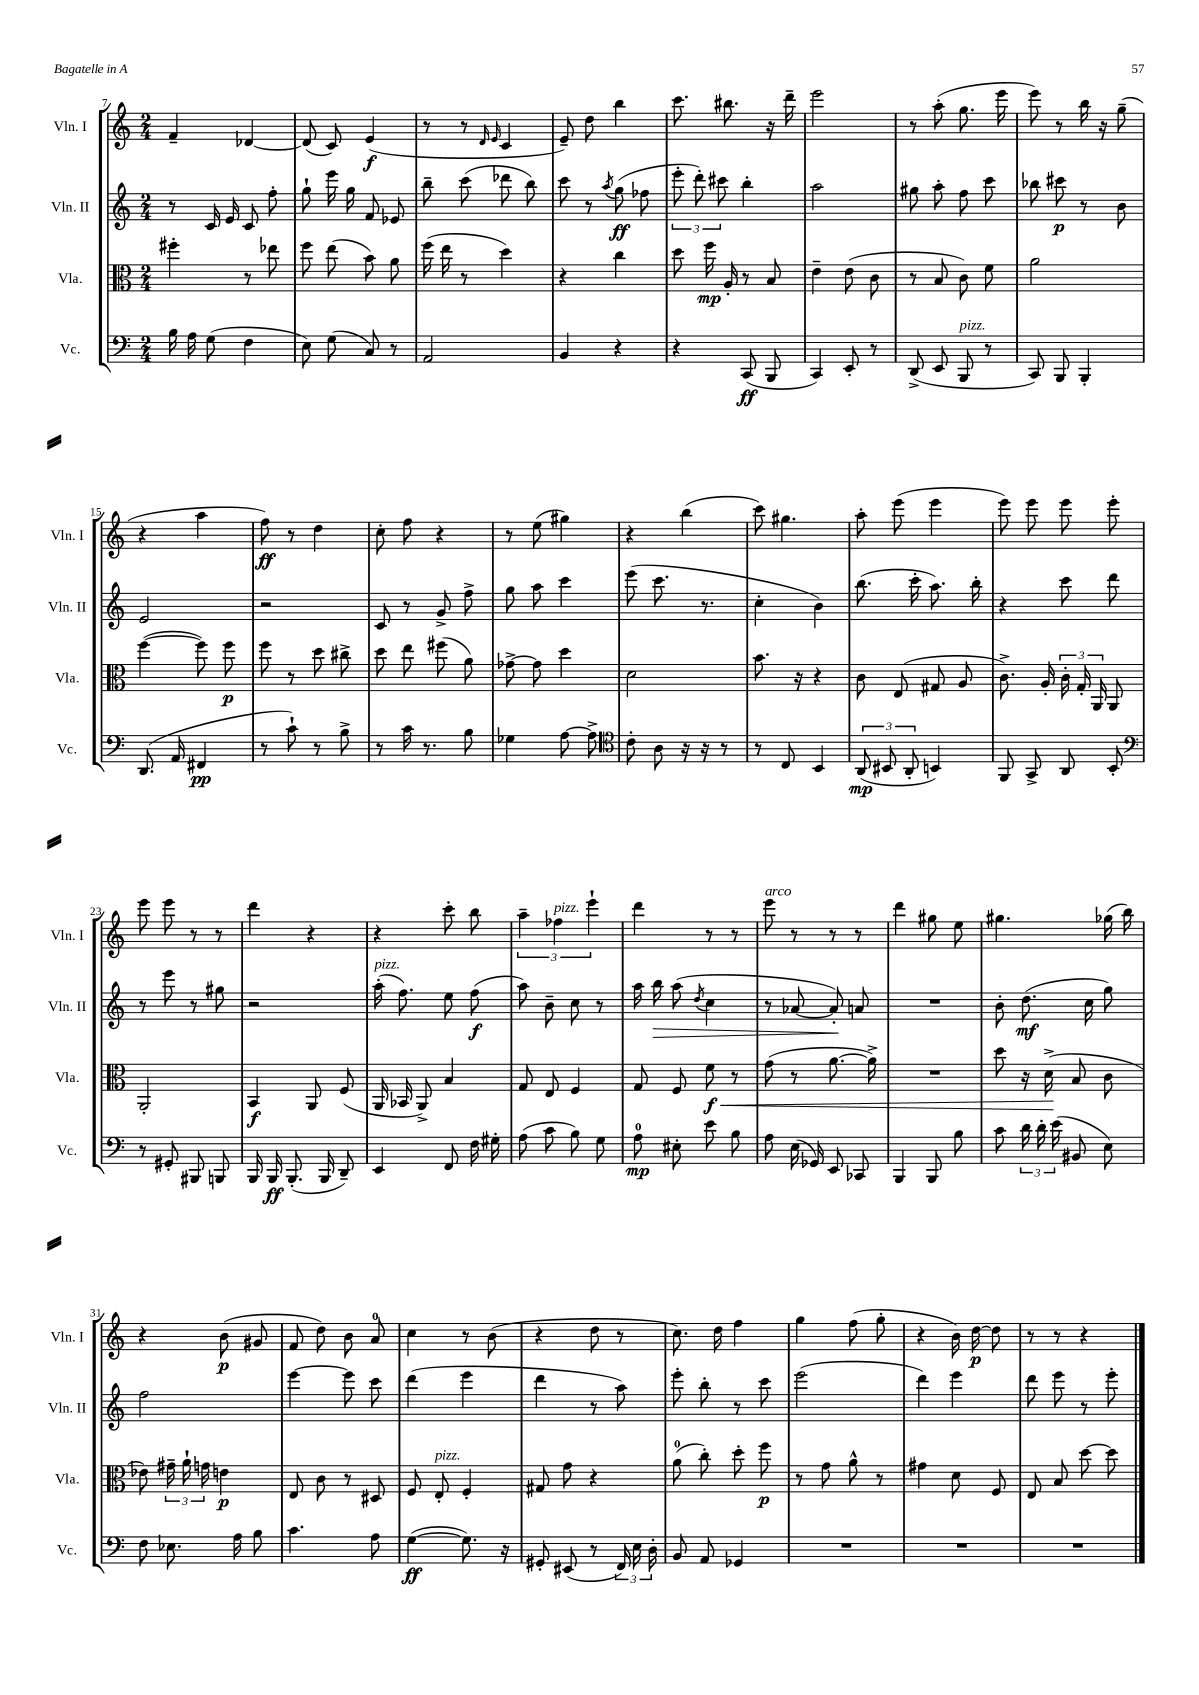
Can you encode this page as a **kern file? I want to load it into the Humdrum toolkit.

**kern	**kern	**kern	**kern
*staff4	*staff3	*staff2	*staff1
*clefF4	*clefC3	*clefG2	*clefG2
*k[]	*k[]	*k[]	*k[]
*M2/4	*M2/4	*M2/4	*M2/4
16B\	4ff#'\	8r	4f~/
16A\	.	.	.
(8G\	.	16c/	.
.	.	16e/	.
4F\	8r	8c/	[4d-/
.	8ee-\	8ff'\	.
=	=	=	=
8E\)	8ff\	8gg`\	(8d-/]
(8G\	(8ee\	16eee\	8c/)
.	.	16gg\	.
8C/)	8b\)	8f/	(4e/
8r	8a\	8e-/	.
=	=	=	=
2AA/	(16ff\	8bb~\	8r
.	16ee\	.	.
.	8r	(8ccc\	8r
.	.	.	16qqd/
.	.	.	16qqe/
.	4dd\)	8ddd-\	4c/
.	.	8bb\)	.
=	=	=	=
4BB/	4r	8ccc\	8e~/)
.	.	8r	8dd\
.	.	8qaa/	.
4r	4cc\	(8gg\	4bb\
.	.	8ff-\	.
=	=	=	=
4r	8dd\	12eee'\	8.ccc\
.	.	12ddd'\)	.
.	16ff\	.	.
.	.	12ccc#\	.
.	16A'/	.	8.bb#\
(8CC/	8r	4bb'\	.
8BBB/	8B/	.	16r
.	.	.	16ddd~\
=	=	=	=
4CC/)	4e~\	2aa\	2eee\
8EE'/	(8e\	.	.
8r	8c\	.	.
=	=	=	=
(8DD^/	8r	8gg#\	8r
8EE/	8B/	8aa'\	(8aa'\
8BBB/	8c\)	8ff\	8.gg\
8r	8f\	8ccc\	.
.	.	.	16eee\
=	=	=	=
8CC/)	2a\	8bb-\	8eee\)
8BBB/	.	8ccc#\	8r
4BBB'/	.	8r	16bb\
.	.	.	16r
.	.	8b\	(8gg~\
=	=	=	=
(8.DD/	([4ff\	2e/	4r
16AA/	.	.	.
4FF#/	8ff\])	.	4aa\
.	8ff\	.	.
=	=	=	=
8r	8ff\	2r	8ff\)
8c`\)	8r	.	8r
8r	8dd\	.	4dd\
8B^\	8cc#^\	.	.
=	=	=	=
8r	8dd\	8c/	8cc'\
16c\	8ee\	8r	8ff\
8.r	.	.	.
.	(8ff#\	8g^/	4r
8B\	8a\)	8ff^\	.
=	=	=	=
4G-\	[8g-^\	8gg\	8r
.	8g-\]	8aa\	(8ee\
[8A\	4dd\	4ccc\	4gg#\)
8A^\]	.	.	.
=	=	=	=
*clefC4	*	*	*
8c'\	2d\	(8eee\	4r
8A\	.	8.ccc\	.
16r	.	.	(4bb\
16r	.	8.r	.
8r	.	.	.
=	=	=	=
8r	8.b\	4cc'\	8ccc\)
8C/	.	.	4.gg#\
.	16r	.	.
4BB/	4r	4b\)	.
=	=	=	=
(12AA/	8c\	(8.bb\	8aa'\
12BB#/	.	.	.
.	(8E/	.	(8eee\
12AA'/	.	.	.
.	.	16ccc'\	.
4BB/)	8G#/	8.aa\)	4eee\
.	8A/	.	.
.	.	16bb'\	.
=	=	=	=
8FF/	8.c^\)	4r	8eee\)
8GG^/	.	.	8eee\
.	16A'/	.	.
8AA/	24c'\	8ccc\	8eee\
.	24G'/	.	.
.	24AA/	.	.
8BB'/	8AA/	8ddd\	8eee'\
=	=	=	=
*clefF4	*	*	*
8r	2AA'/	8r	8eee\
8GG#'/	.	8eee\	8eee\
8BBB#/	.	8r	8r
8BBB/	.	8gg#\	8r
=	=	=	=
16BBB/	4BB/	2r	4ddd\
16BBB/	.	.	.
(8.BBB'/	.	.	.
.	8AA/	.	4r
16BBB/	.	.	.
8DD~/)	(8F/	.	.
=	=	=	=
4EE/	16AA/	(16aa'\	4r
.	16BB-/	8.ff\)	.
.	8AA^/)	.	.
8FF/	4B/	8ee\	8ccc'\
16F\	.	(8ff\	8bb\
16G#'\	.	.	.
=	=	=	=
(8A\	8G/	8aa\)	6aa~\
8c\	8E/	8b~\	.
.	.	.	6ff-\
8B\)	4F/	8cc\	.
.	.	.	6eee`\
8G\	.	8r	.
=	=	=	=
8A\	8G/	16aa\	4ddd\
.	.	16bb\	.
8E#'\	8F/	(8aa\	.
.	.	8qdd/	.
8e\	8f\	4cc\	8r
8B\	8r	.	8r
=	=	=	=
8A\	(8g\	8r	8eee\
(16E\	8r	[8a-/	8r
16GG-/)	.	.	.
8EE/	[8.a\	8a-'/])	8r
8CC-/	.	8a/	8r
.	16a^\])	.	.
=	=	=	=
4BBB/	2r	2r	4ddd\
8BBB/	.	.	8gg#\
8B\	.	.	8ee\
=	=	=	=
8c\	8dd\	8b'\	4.gg#\
24d\	16r	(8.dd\	.
24d'\	.	.	.
.	(16d^\	.	.
(24e\	.	.	.
8BB#/	8B/	.	.
.	.	16cc\	.
8E\)	8c\	8gg\)	(16gg-\
.	.	.	16bb\)
=	=	=	=
8F\	8e-\)	2ff\	4r
8.E-\	24g#~\	.	.
.	24a`\	.	.
.	24g\	.	.
.	4e\	.	(8b\
16A\	.	.	.
8B\	.	.	8g#/
=	=	=	=
4.c\	8E/	[4eee\	8f/
.	8c\	.	8dd\)
.	8r	8eee\]	8b\
8A\	8D#/	8ccc\	8a/
=	=	=	=
([4G\	8F/	(4ddd\	4cc\
.	8E'/	.	.
8.G\])	4F'/	4eee\	8r
.	.	.	(8b\
16r	.	.	.
=	=	=	=
8GG#'/	8G#/	4ddd\	4r
(8EE#/	8g\	.	.
8r	4r	8r	8dd\
24FF/)	.	8aa\)	8r
24E\	.	.	.
24D'\	.	.	.
=	=	=	=
8BB/	(8a\	8eee'\	8.cc\)
8AA/	8cc'\)	8bb'\	.
.	.	.	16dd\
4GG-/	8dd'\	8r	4ff\
.	8ff\	8ccc\	.
=	=	=	=
2r	8r	(2eee\	4gg\
.	8g\	.	.
.	8a^^\	.	(8ff\
.	8r	.	8gg'\
=	=	=	=
2r	4g#\	4ddd\)	4r
.	8d\	4eee\	16b\)
.	.	.	[16dd\
.	8F/	.	8dd\]
=	=	=	=
2r	8E/	8ddd\	8r
.	8B/	8eee\	8r
.	[8dd\	8r	4r
.	8dd\]	8eee'\	.
==	==	==	==
*-	*-	*-	*-
